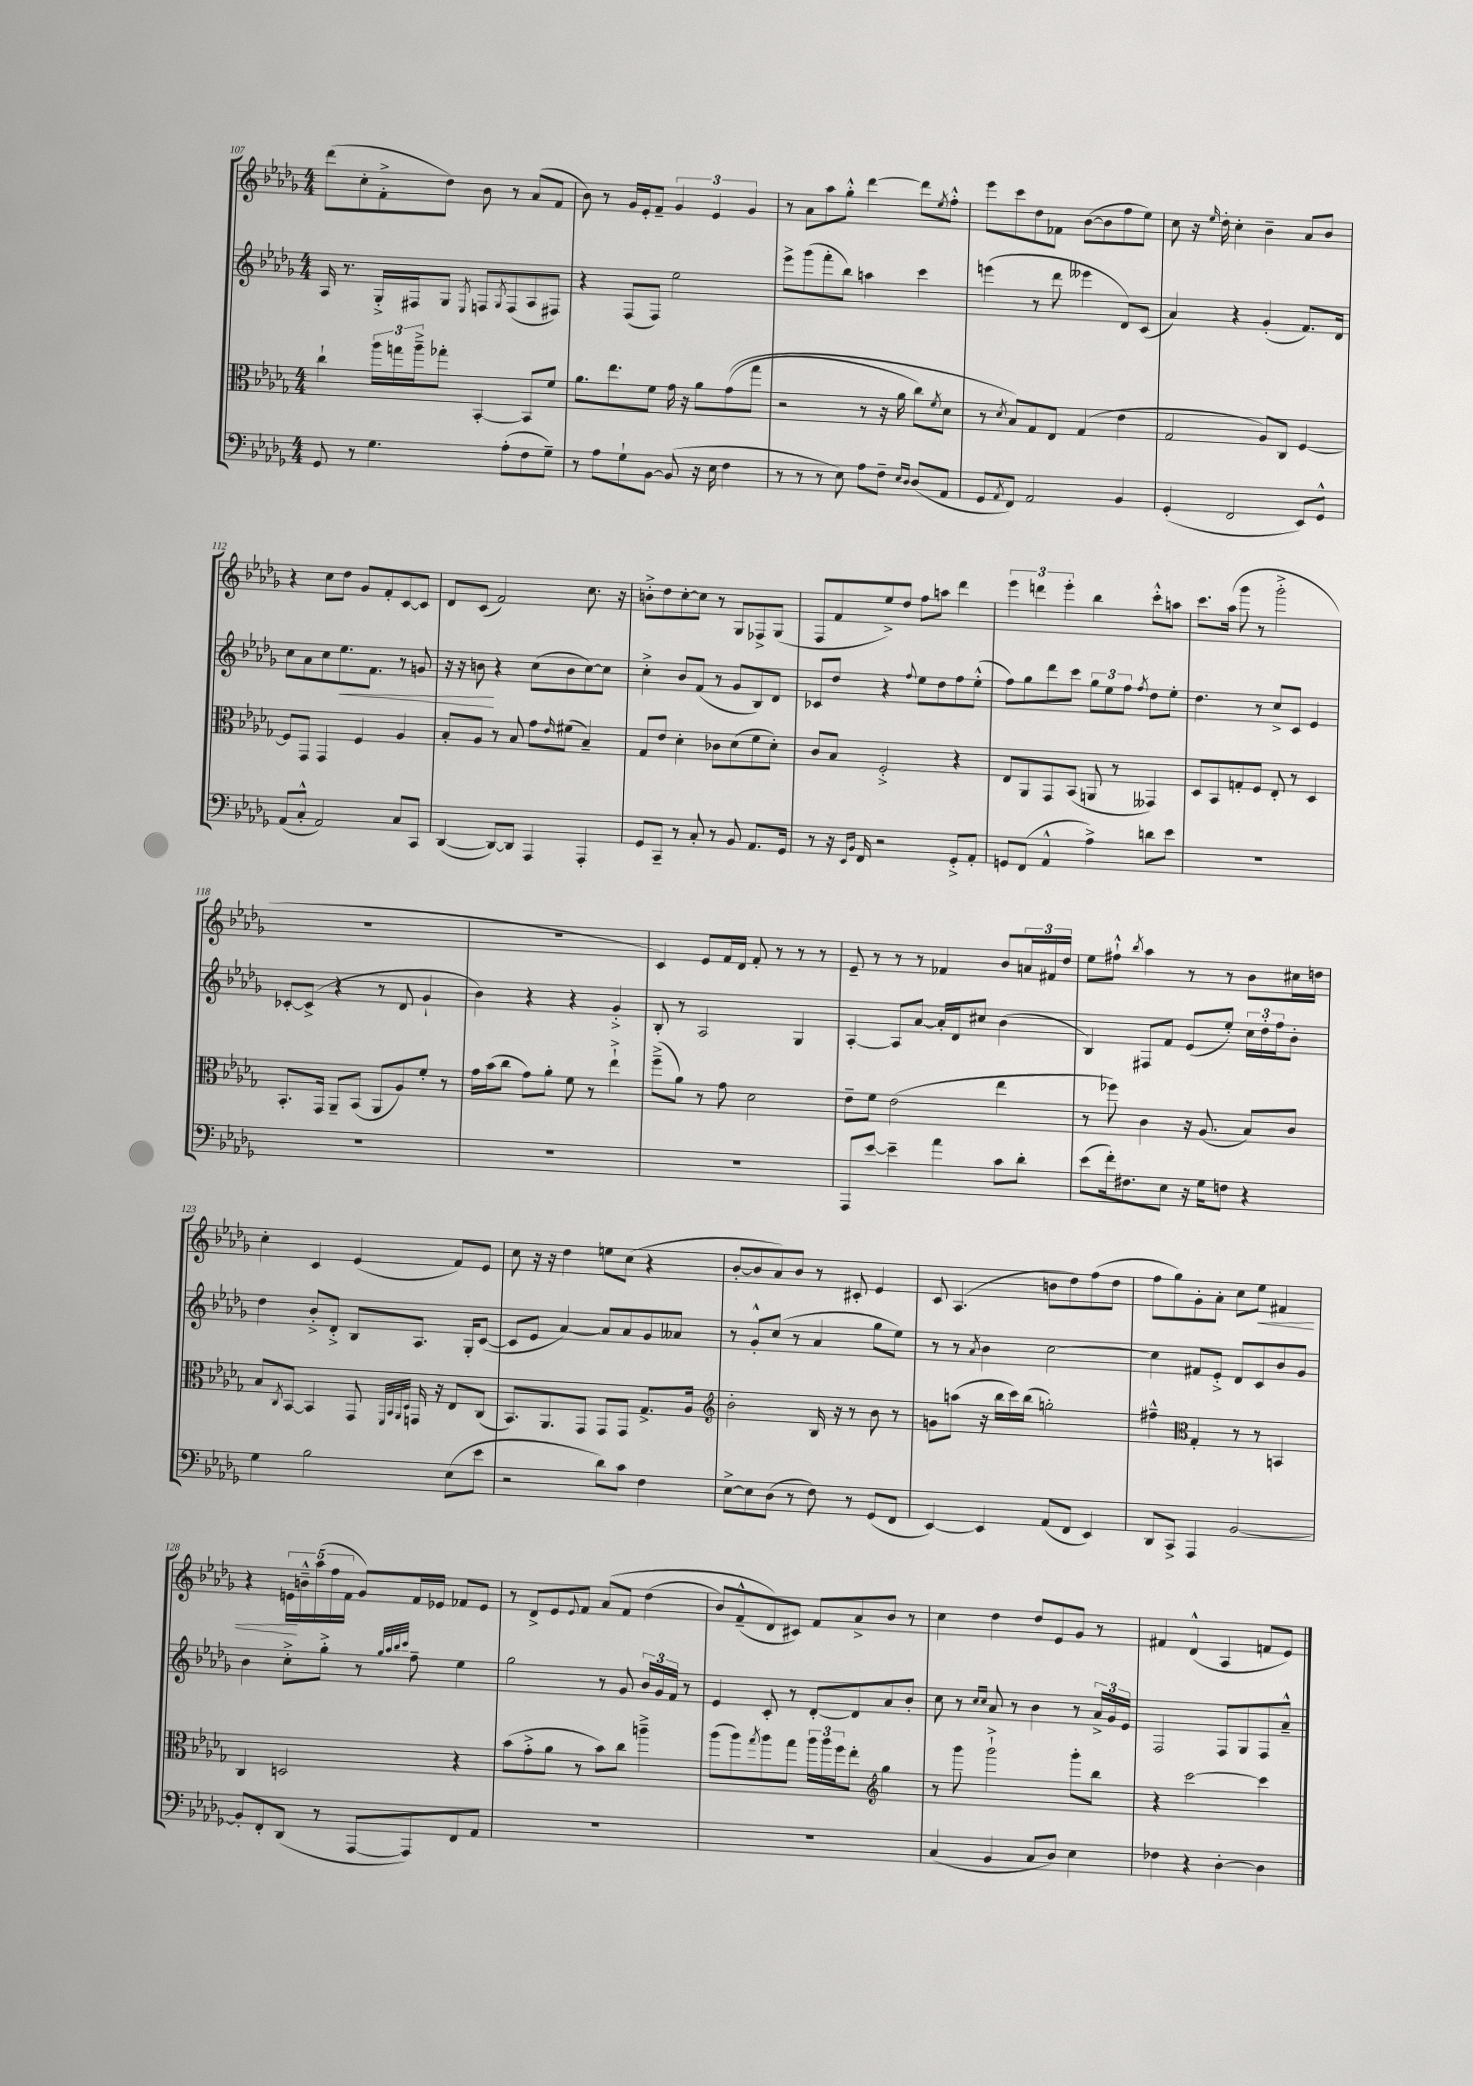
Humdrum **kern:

**kern	**kern	**kern	**kern
*staff4	*staff3	*staff2	*staff1
*clefF4	*clefC3	*clefG2	*clefG2
*k[b-e-a-d-g-]	*k[b-e-a-d-g-]	*k[b-e-a-d-g-]	*k[b-e-a-d-g-]
*M4/4	*M4/4	*M4/4	*M4/4
8GG-	4cc`	16A-	(8ddd-
.	.	8.r	.
8r	.	.	8cc'
4.G-	24aa-	16G-'^	8f'^
.	24gg	.	.
.	.	16F#	.
.	24aa-~^	.	.
.	8gg-'	8G-	8dd-)
.	.	8qE-	.
.	[4BB-'	8F	8b-
.	.	8qG-	.
(8A-'	.	(8F	8r
8F	8BB-]	8A-	(8a-
8G-~)	8f	8F#)	8f
=	=	=	=
8r	8.a-	4r	8b-)
8A-	.	.	8r
.	8.ee-	.	.
8G-`	.	(8F	16g-
.	.	.	16e-'
[8BB-	8f	8F)	8f~
(8BB-]	16g-	2ee-	6g-
.	16r	.	.
16r	8a-	.	.
.	.	.	6e-
16E-	.	.	.
4F	&((8g-	.	.
.	.	.	6g-
.	8gg-	.	.
=	=	=	=
8r	2r	8eee-^	8r
8r	.	(8ggg-	8a-
8r	.	8fff'	8aa-
8E-)	.	8bb-)	8gg-'^^
8A-	8r	4aa	[4ddd-
8F~	16r	.	.
.	16a-	.	.
16qqE-	.	.	.
16qqD-	.	.	.
(8D-	8cc)	4ccc	8ddd-]
.	8qf	.	8qee-
8AA-	8d-	.	8ff'^^
=	=	=	=
8GG-	8r	(4eee	8eee-
8qAA-	8qd-	.	.
8FF)	8B-&)	.	8ccc
2AA-	8G-	8r	8dd-
.	8E-	8ddd-	8f-
.	(4G-	4eee--	([8b-
.	.	.	8b-]
4BB-	4e-	8d-)	8ff
.	.	(8c	8ee-)
=	=	=	=
(4GG-'	2G-	4a-)	8cc
.	.	.	16r
.	.	.	16qqee-
.	.	.	16dd-'
2FF	.	4r	4cc'
.	8A-)	(4g-'	4b-~
.	8C	.	.
8EE-)	[4F	8.f)	8a-
8GG-^^	.	.	8b-
.	.	16d-	.
=	=	=	=
(8AA-	8F]	8cc	4r
8C'^^	8GG-	8a-	.
2AA-)	4GG-	8cc	8cc
.	.	8.ee-	8dd-
.	4F	.	8g-
.	.	8.f	.
.	.	.	8f'
8C	4A-	8r	[8c
8CC	.	8g	8c]
=	=	=	=
([4DD-	8B-'	16r	8d-
.	.	16r	.
.	8A-	8b	(8c
8DD-_)	8r	4r	2f)
8DD-]	8B-	.	.
4AAA-	8g-	(8cc	.
.	16qqe-	.	.
.	(8f#	8b	.
4AAA-'	4B-~)	[8cc)	8.cc
.	.	8cc]	.
.	.	.	16r
=	=	=	=
8GG-	8G-	4cc'^	8b'^
8CC~	8e-	.	8dd-
8r	4d-'	8b-	[8cc'
8C'	.	(8f	8cc]
8r	8c-	8r	8r
8BB-	(8d-	8g-	8G-
8.AA-	8f	8B-)	8F-^
.	8d-')	8d-	(8G-
16GG-	.	.	.
=	=	=	=
8r	8c	8c-	8F
16r	8B-	8dd-	8f
16qqEE-	.	.	.
16qqBB-	.	.	.
16FF	.	.	.
2r	2F'^	4r	8ee-^)
.	.	.	8dd-
.	.	8qqff	.
.	.	8ee-	8ff
.	.	8dd-	8aa
8GG-'^	4r	8ff	4ddd-
8AA-'	.	(8ee-'^^	.
=	=	=	=
8GG	8E-	8ff)	6eee-
(8FF	8AA-	8gg-	.
.	.	.	6ddd
4AA-^^	8GG-	8ddd-	.
.	.	.	6eee-'
.	(8BB-	8ccc	.
4A-^)	8AA	12gg-	4bb-
.	.	12ee-	.
.	8r	.	.
.	.	12ff	.
.	.	8qff	.
8d	4GG--)	8dd-	8ccc'^^
8e-	.	8ee-'	8aa
=	=	=	=
1r	8D-	4.dd-	8.ccc
.	8BB-	.	.
.	.	.	(16aa-
.	8G'	.	8ggg-
.	8F	8r	8r
.	8E-'	8cc^	2ggg-'^
.	8r	8c	.
.	4D-	4e-	.
=	=	=	=
1r	8.BB-'	[8c-'	1r
.	.	(8c-^]	.
.	16GG-	.	.
.	8AA-~	4r	.
.	(8BB-	.	.
.	8AA-	8r	.
.	8A-)	8d-	.
.	8f'	4g-`	.
.	8r	.	.
=	=	=	=
1r	16g-	4b-)	1r
.	(16b-	.	.
.	8cc	.	.
.	8g-)	4r	.
.	8a-'	.	.
.	8f	4r	.
.	8r	.	.
.	4ee-`^	4g-'^	.
=	=	=	=
1r	(8ff~^	8B-'	4c)
.	8a-)	8r	.
.	8r	2A-	8e-
.	8g-	.	16f
.	.	.	16d-
.	2d-	.	8f'
.	.	.	8r
.	.	4G-	8r
.	.	.	8r
=	=	=	=
8AAA-	8e-~	[4A-'	8e-~
[8e-	8f	.	8r
4e-~]	(2e-	8A-]	8r
.	.	[8a-	8r
4a-	.	16a-']	4f-
.	.	16d-	.
.	.	8cc#	.
8c	4ee-	(4b-	8b-
8d-'	.	.	24a
.	.	.	24f#
.	.	.	24dd-
=	=	=	=
(8e-	8r	4B-)	8ee-
16f')	8ff-)	.	8ff#`^^
8.F#	.	.	.
.	.	.	8qbb-
.	4c	8F#	4aa-
8E-	.	8f	.
16r	16r	(8e-	8r
16G-	(8.A-	.	.
8F	.	8ee-')	8r
4r	8B-)	24cc	8b-
.	.	24dd-'	.
.	.	24ff	.
.	8c	8b-'	16cc#
.	.	.	16dd
=	=	=	=
4G-	8B-	4dd-	4cc'
.	8qC	.	.
.	[8BB-	.	.
2B-	4BB-]	8b-'^	4c
.	.	8d-'^	.
.	8GG-	8B-	(4e-
.	32qqFF	.	.
.	32qqBB-	.	.
.	32qqAA-	.	.
.	32qqD-	.	.
.	16GG	8.A-	.
.	16r	.	.
(8E-	8E-	.	8f)
.	.	16G-'	.
8e-	(8C	([8c	8e-
=	=	=	=
2r	8.BB-)	8c]	8cc
.	.	8e-	16r
.	8.AA-	.	16r
.	.	[4a-)	4dd-
.	8GG-	.	.
8d-)	8GG-	8a-]	8ee
8c	8GG-	8a-	(8cc
4F	8.G-^	8g-	4r
.	.	8a--	.
.	16A-	.	.
=	=	=	=
*	*clefG2	*	*
[8E-^	2b-'	8r	[8b-'
8E-]	.	8g-'^^	8b-]
(8D-	.	(8cc	8a-)
8r	.	8r	8b-
8F)	16B-	4a-	8r
.	16r	.	.
8r	8r	.	8c#'
(8GG-	8b-	8gg-	4e-
8FF	8r	8ee-)	.
=	=	=	=
[4EE-)	8g	8r	8c
.	(8aa	8r	(4.A-
.	.	8qa-	.
4EE-]	16r	4b-	.
.	16bb-	.	.
.	16ccc)	.	.
.	(16bb-	.	.
(8AA-	2gg')	[2cc	8b
8FF	.	.	8dd-)
4EE-)	.	.	(8ff
.	.	.	8dd-
=	=	=	=
8DD-	4ff#~^^	4cc]	8ff
8CC^	.	.	8gg-)
*	*clefC3	*	*
4AAA-	4G-'	8f#	8g-'
.	.	8e-'^	8a-'
[2BB-	8r	8d-	8cc
.	8r	8c	8ee-
.	4BB	8b-	4f#
.	.	8g-	.
=	=	=	=
8BB-']	4C	4b-	4r
8FF'	.	.	.
(8DD-	2D	8cc'^	20e
.	.	.	20b~^^
.	.	.	(20aa-
8r	.	8gg-'^	.
.	.	.	20ff
.	.	.	20f
[8AAA-	.	8r	8g-)
.	.	32qqgg-	.
.	.	32qqaa-	.
.	.	32qqbb-	.
.	.	32qqccc	.
8AAA-])	.	8ff~	16f
.	.	.	16e-
8FF	4r	4ee-	8f-
8AA-	.	.	8e-
=	=	=	=
1r	(8b-	2gg-	8r
.	8g-'^	.	8d-^
.	8a-	.	8e-
.	.	.	8qqe-
.	8r	.	8f
.	8b-)	8r	&(8a-
.	8cc	8g-	8f
.	4aa~^	24b-	(4dd-
.	.	24g-	.
.	.	24f	.
.	.	8r	.
=	=	=	=
1r	(8aa-	4e-	8b-)
.	8aa-)	.	(8f~^^
.	8qgg-	.	.
.	8aa-	8c'	8d-&)
.	8gg-	8r	8c#)
.	24aa-	[8d-'	8f
.	24aa-	.	.
.	24ff	.	.
.	8ee-'	8d-]	8a-^
*	*clefG2	*	*
.	4gg-	8a-	8b-
.	.	8b-'	8r
=	=	=	=
(4C	8r	8cc	4cc
.	8ggg-	8r	.
.	.	16qqcc	.
.	.	16qqcc	.
4BB-	2ggg-`^	8a-	4dd-
.	.	8r	.
8C	.	4b-	8dd-
8D-)	.	.	8e-
4E-	8ggg-'	8r	8g-
.	8bb-	24a-^	8r
.	.	24g-	.
.	.	24e-	.
=	=	=	=
4F-	4r	2F	4f#
4r	[2ccc	.	(4d-^^
[4D-'	.	8F	4A-
.	.	8G-	.
4D-]	4ccc]	8F	8f
.	.	8a-~^^	8e-)
==	==	==	==
*-	*-	*-	*-
